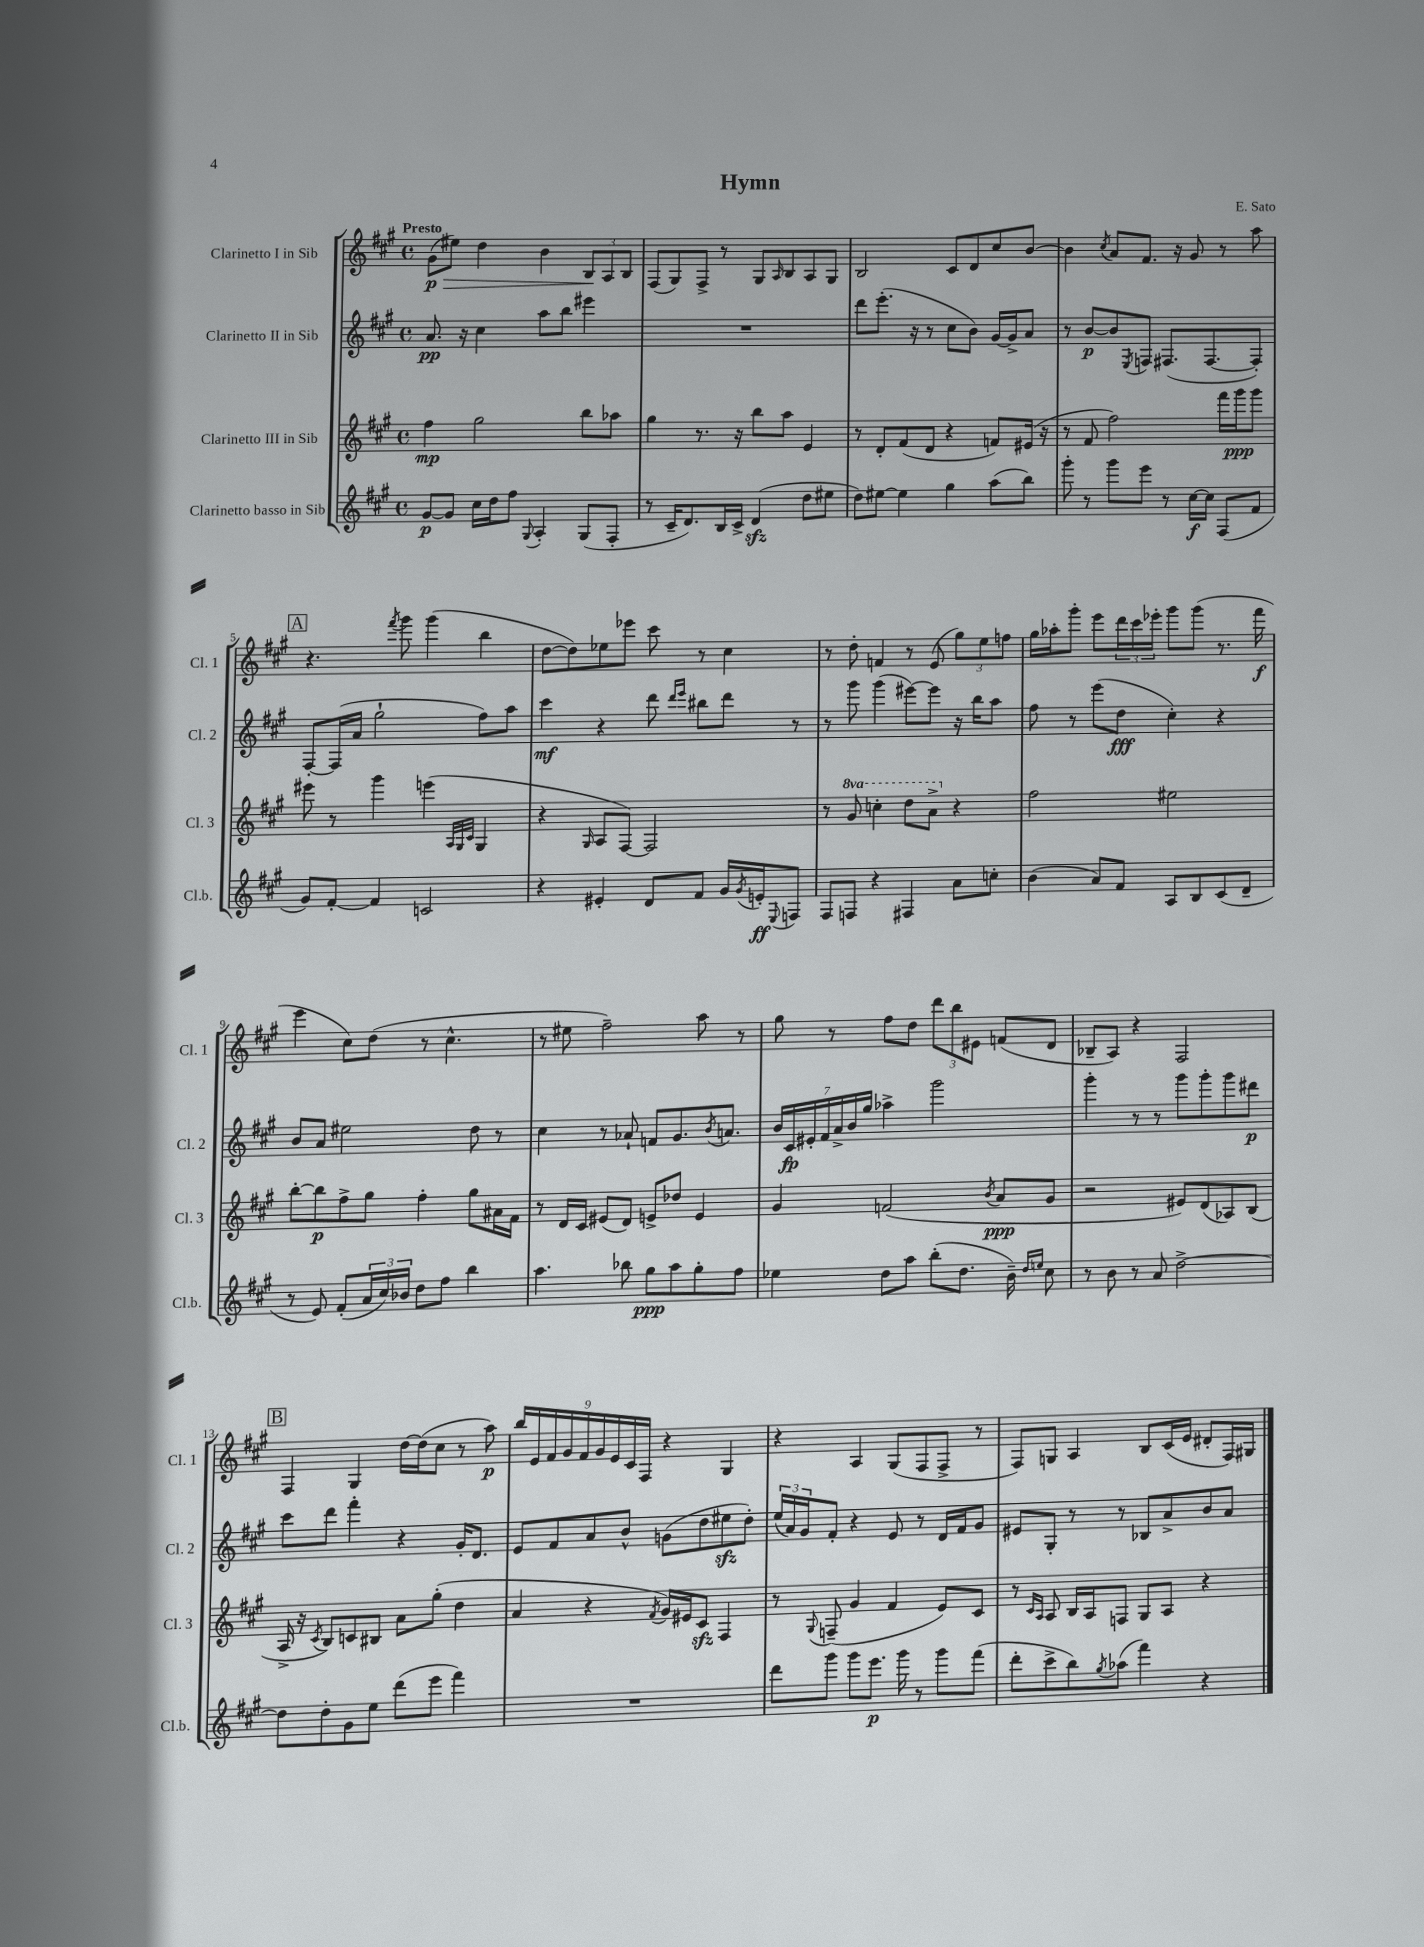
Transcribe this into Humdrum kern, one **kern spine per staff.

**kern	**dynam	**kern	**dynam	**kern	**dynam	**kern	**dynam
*part4	*part4	*part3	*part3	*part2	*part2	*part1	*part1
*staff4	*staff4	*staff3	*staff3	*staff2	*staff2	*staff1	*staff1
*I"Clarinetto basso in Sib	*	*I"Clarinetto III in Sib	*	*I"Clarinetto II in Sib	*	*I"Clarinetto I in Sib	*
*I'Cl.b.	*	*I'Cl. 3	*	*I'Cl. 2	*	*I'Cl. 1	*
*clefG2	*	*clefG2	*	*clefG2	*	*clefG2	*
*k[f#c#g#]	*	*k[f#c#g#]	*	*k[f#c#g#]	*	*k[f#c#g#]	*
*M4/4	*	*M4/4	*	*M4/4	*	*M4/4	*
*met(c)	*	*met(c)	*	*met(c)	*	*met(c)	*
=1	=1	=1	=1	=1	=1	=1	=1
!	!	!	!	!	!	!LO:TX:a:B:t=Presto	!
!	!	!	!	!	!	!	!LO:HP:b
[8g#/L	p	4ff#\	mp	8.a/	pp	(8g#\L	> p
8g#/J]	.	.	.	.	.	8ee#X\J)	.
.	.	.	.	16r	.	.	.
16cc#\LL	.	2gg#\	.	4cc#\	.	4dd\	.
16dd\J	.	.	.	.	.	.	.
8ff#\J	.	.	.	.	.	.	.
8qqG#/	.	.	.	.	.	.	.
4A'/	.	.	.	8aa\L	.	4b\	.
.	.	.	.	8bb\J	.	.	.
(8G#/L	.	8bb\L	.	4eee#X\	.	12B/L	.
.	.	.	.	.	.	12A/	]
8F#'/J	.	8aa-X\J	.	.	.	.	.
.	.	.	.	.	.	12B/J	.
=2	=2	=2	=2	=2	=2	=2	=2
8r	.	4gg#\	.	1r	.	(8F#/L	.
16c#~/KL	.	.	.	.	.	8G#/)	.
8.d/)	.	.	.	.	.	.	.
.	.	8.r	.	.	.	8F#^/J	.
16B/L	.	.	.	.	.	8r	.
16c#^/JJ	.	16r	.	.	.	.	.
(4dzz/	.	8bb\L	.	.	.	8G#/L	.
.	.	.	.	.	.	16qqA/	.
.	.	8aa\J	.	.	.	8B/	.
8dd\L	.	4e/	.	.	.	8A/	.
8ee#X\J	.	.	.	.	.	8G#/J	.
=3	=3	=3	=3	=3	=3	=3	=3
8dd\L)	.	8r	.	8ddd\L	.	2B/	.
[8ee#X\J	.	8d'/L	.	(8.eee'\J	.	.	.
4ee#\]	.	(8f#/	.	.	.	.	.
.	.	.	.	16r	.	.	.
.	.	8d/J	.	8r	.	.	.
4gg#\	.	4r	.	8cc#\L	.	8c#/L	.
.	.	.	.	8b\J)	.	8d/	.
(8aa\L	.	8fn/L)	.	[16g#/LL	.	8cc#/	.
.	.	.	.	16g#^/J]	.	.	.
8bb\J)	.	(16e#X/Jk	.	8a/J	.	[8b/J	.
.	.	16r	.	.	.	.	.
=4	=4	=4	=4	=4	=4	=4	=4
8ggg#'\	.	8r	.	8r	.	4b\]	.
8r	.	8f#/	.	[8b/L	p	.	.
.	.	.	.	.	.	8qcc#/	.
8ggg#\L	.	2ff#\)	.	8b/]	.	8a/L	.
.	.	.	.	8qE/	.	.	.
8eee\J	.	.	.	8Fn/J	.	8.f#/J	.
8r	.	.	.	(8.F#X/L	.	.	.
.	.	.	.	.	.	16r	.
[16cc#\LL	f	.	.	.	.	8g#/	.
16cc#\JJ]	.	.	.	[8.F#/	.	.	.
(8F#/L	.	16fff#\LL	.	.	.	8r	.
.	.	16ggg#\J	ppp	.	.	.	.
8f#/J	.	8ggg#\J	.	8F#'/J])	.	8aa\	.
!!LO:LB:g=z
!!LO:REH:place=s1:t=A
=5	=5	=5	=5	=5	=5	=5	=5
8g#/L)	.	8eee#X\	.	[8F#'/L	.	4.r	.
[8f#'/J	.	8r	.	(16F#/L]	.	.	.
.	.	.	.	16a/JJ	.	.	.
4f#/]	.	4ggg#\	.	2gg#`\	.	.	.
.	.	.	.	.	.	8qfff#/	.
.	.	.	.	.	.	8ggg#\	.
2cn/	.	(4eeen\	.	.	.	(4ggg#\	.
.	.	32qqA/LLL	.	.	.	.	.
.	.	32qqG#/	.	.	.	.	.
.	.	32qqc#/JJJ	.	.	.	.	.
.	.	4G#/	.	8ff#\L)	.	4bb\	.
.	.	.	.	8aa\J	.	.	.
=6	=6	=6	=6	=6	=6	=6	=6
4r	.	4r	.	4ccc#\	mf	[8dd\L	.
.	.	.	.	.	.	8dd\])	.
.	.	16qqG#/	.	.	.	.	.
4e#X'/	.	8A/L	.	4r	.	8ee-X\	.
.	.	[8F#/J)	.	.	.	8eee-X\J	.
8d/L	.	2F#/]	.	8ddd\	.	8ccc#\	.
.	.	.	.	16qqddd/LL	.	.	.
.	.	.	.	16qqeee/JJ	.	.	.
8f#/J	.	.	.	8bb#X\L	.	8r	.
16g#/LL	.	.	.	8ddd\J	.	4cc#\	.
8qg#/	.	.	.	.	.	.	.
16en'/J	ff	.	.	.	.	.	.
8qqE/	.	.	.	.	.	.	.
8Fn/J	.	.	.	8r	.	.	.
=7	=7	=7	=7	=7	=7	=7	=7
8F#/L	.	8r	.	8r	.	8r	.
*	*	*8va	*	*	*	*	*
8Fn/J	.	8gg#/	.	8ggg#\	.	8dd'\	.
4r	.	4cccn'\	.	(4ggg#\	.	4fn/	.
4F#X/	.	8ddd\L	.	[8eee#X\L)	.	8r	.
.	.	8aa^\J	.	8eee#\J]	.	(8e/	.
*	*	*X8va	*	*	*	*	*
8a\L	.	4r	.	16r	.	12gg#\L)	.
.	.	.	.	16bb\KL	.	.	.
.	.	.	.	.	.	12ee\	.
8ccn'\J	.	.	.	8aa\J	.	.	.
.	.	.	.	.	.	12ffn\J	.
=8	=8	=8	=8	=8	=8	=8	=8
(4b\	.	2ff#\	.	8ff#\	.	16gg#\LL	.
.	.	.	.	.	.	16aa-X'\J	.
.	.	.	.	8r	.	8ggg#'\J	.
8a/L)	.	.	.	(8eee\L	.	8eee\L	.
8f#/J	.	.	.	8dd\J	fff	24ddd\L	.
.	.	.	.	.	.	24ccc#\	.
.	.	.	.	.	.	24eee-X'\JJ	.
8A/L	.	2ee#X\	.	4cc#'\)	.	8ggg#\L	.
8B/	.	.	.	.	.	(8ggg#\J	.
(8c#/	.	.	.	4r	.	8.r	.
8d~/J	.	.	.	.	.	.	.
.	.	.	.	.	.	16fff#\	f
!!LO:LB:g=z
=9	=9	=9	=9	=9	=9	=9	=9
8r	.	[8bb'\L	.	8b/L	.	4eee\	.
8e/)	.	8bb\]	p	8a/J	.	.	.
(8f#'/L	.	8ff#^\	.	2ee#X\	.	8cc#\L)	.
24a/L	.	8gg#\J	.	.	.	(8dd\J	.
24cc#/)	.	.	.	.	.	.	.
24b-X/JJ	.	.	.	.	.	.	.
8dd\L	.	4ff#'\	.	.	.	8r	.
8ff#\J	.	.	.	.	.	4.cc#^^\	.
4bb\	.	8gg#\L	.	8dd\	.	.	.
.	.	16a#X\L	.	8r	.	.	.
.	.	16f#\JJ	.	.	.	.	.
=10	=10	=10	=10	=10	=10	=10	=10
4.aa\	.	8r	.	4cc#\	.	8r	.
.	.	16d/LL	.	.	.	8ee#X\	.
.	.	16c#/JJ	.	.	.	.	.
.	.	(8e#X/L	.	8r	.	2ff#~\)	.
8bb-X\	.	8d/J)	.	8a-X`/	.	.	.
8gg#\L	ppp	8en^/L	.	8fn/L	.	.	.
8aa\	.	8dd-X/J	.	8.g#/	.	.	.
8gg#'\	.	4e/	.	.	.	8aa\	.
.	.	.	.	8qb/	.	.	.
.	.	.	.	8.an/J	.	.	.
8ff#\J	.	.	.	.	.	8r	.
=11	=11	=11	=11	=11	=11	=11	=11
4ee-X\	.	4g#/	.	28b/LL	.	8gg#\	.
.	.	.	.	28c#/	fp	.	.
.	.	.	.	28e#X'/	.	.	.
.	.	.	.	28f#/	.	.	.
.	.	.	.	.	.	8r	.
.	.	.	.	28a^/	.	.	.
.	.	.	.	28b/	.	.	.
.	.	.	.	28gg#/JJ	.	.	.
8dd\L	.	(2fn/	.	4aa-X^\	.	8ff#\L	.
8aa\J	.	.	.	.	.	8dd\J	.
(8bb'\L	.	.	.	2ggg#\	.	12ddd\L	.
.	.	.	.	.	.	12bb\	.
8.dd\J	.	.	.	.	.	.	.
.	.	.	.	.	.	12e#X\J	.
.	.	8qb/	.	.	.	.	.
.	.	8a/L	ppp	.	.	(8fn/L	.
16b~\)	.	.	.	.	.	.	.
16qqdd/LL	.	.	.	.	.	.	.
16qqeen/JJ	.	.	.	.	.	.	.
8cc#\	.	8g#/J	.	.	.	8d/J	.
=12	=12	=12	=12	=12	=12	=12	=12
8r	.	2r	.	4ggg#'\	.	8B-X~/L	.
8b\	.	.	.	.	.	8A/J)	.
8r	.	.	.	8r	.	4r	.
8a/	.	.	.	8r	.	.	.
[2dd^\	.	8e#X/L)	.	8ggg#\L	.	2F#/	.
.	.	(8d/	.	8ggg#'\	.	.	.
.	.	8A-X/)	.	8ggg#\	.	.	.
.	.	(8B/J	.	8ddd#X\J	p	.	.
!!LO:LB:g=z
!!LO:REH:place=s1:t=B
=13	=13	=13	=13	=13	=13	=13	=13
8dd\L]	.	16A^/	.	8ccc#\L	.	4F#/	.
.	.	16r	.	.	.	.	.
.	.	8qc#/	.	.	.	.	.
8dd'\	.	8B/L)	.	8ddd\J	.	.	.
8g#\	.	8cn/	.	4fff#'\	.	4G#/	.
8ee\J	.	8B#X/J	.	.	.	.	.
(8ddd\L	.	8a\L	.	4r	.	[16dd\LL	.
.	.	.	.	.	.	(16dd\J]	.
8eee\J	.	(8gg#'\J	.	.	.	8cc#\J	.
4fff#\)	.	4dd\	.	16g#'/KL	.	8r	.
.	.	.	.	8.d/J	.	.	.
.	.	.	.	.	.	8aa\)	p
=14	=14	=14	=14	=14	=14	=14	=14
1r	.	4a/	.	8e/L	.	18bb/LL	.
.	.	.	.	.	.	18e/	.
.	.	.	.	.	.	18f#/	.
.	.	.	.	8f#/	.	.	.
.	.	.	.	.	.	18g#/	.
.	.	.	.	.	.	18f#/	.
.	.	4r	.	8a/	.	.	.
.	.	.	.	.	.	18g#/	.
.	.	.	.	.	.	18e/	.
.	.	.	.	8b^^/J	.	.	.
.	.	.	.	.	.	18c#/	.
.	.	.	.	.	.	18F#/JJ	.
.	.	8qf#/	.	.	.	.	.
.	.	16g#/LL)	.	(8gn\L	.	4r	.
.	.	16e#X/J	.	.	.	.	.
.	.	8c#zz/J	.	8dd\	.	.	.
.	.	4F#/	.	8ee#Xzz\	.	4G#/	.
.	.	.	.	8dd'\J)	.	.	.
=15	=15	=15	=15	=15	=15	=15	=15
8ddd\L	.	8r	.	(24ee/LL	.	4r	.
.	.	.	.	24a/)	.	.	.
.	.	.	.	24g#/J	.	.	.
.	.	8qqG#/	.	.	.	.	.
8ggg#\J	.	(8Fn~/	.	8f#'/J	.	.	.
8ggg#\L	.	4g#/	.	4r	.	4A/	.
8.eee\J	p	.	.	.	.	.	.
.	.	4f#/	.	8e/	.	(8G#/L	.
16ggg#\	.	.	.	.	.	.	.
8r	.	.	.	8r	.	8F#/	.
8ggg#\L	.	8e/L)	.	16d/LL	.	8F#^/J	.
.	.	.	.	16f#/J	.	.	.
(8fff#\J	.	8c#/J	.	8g#/J	.	8r	.
=16	=16	=16	=16	=16	=16	=16	=16
8ddd'\L	.	8r	.	8e#X/L	.	8F#/L)	.
.	.	16qqc#/LL	.	.	.	.	.
.	.	16qqA/JJ	.	.	.	.	.
8ccc#^\	.	8A/	.	8G#'/J	.	8Gn/J	.
8bb\)	.	16B/LL	.	8r	.	4A/	.
.	.	16A/J	.	.	.	.	.
8qgg#/	.	.	.	.	.	.	.
(8aa-X\J	.	8Fn/J	.	8r	.	.	.
4fff#\)	.	8G#/L	.	8B-X/L	.	8B/L	.
.	.	8A/J	.	8a^/	.	(16c#/L	.
.	.	.	.	.	.	16e/JJ	.
4r	.	4r	.	8b/	.	8d#X'/L	.
.	.	.	.	8a/J	.	16F#/L)	.
.	.	.	.	.	.	16G#X/JJ	.
==	==	==	==	==	==	==	==
*-	*-	*-	*-	*-	*-	*-	*-
